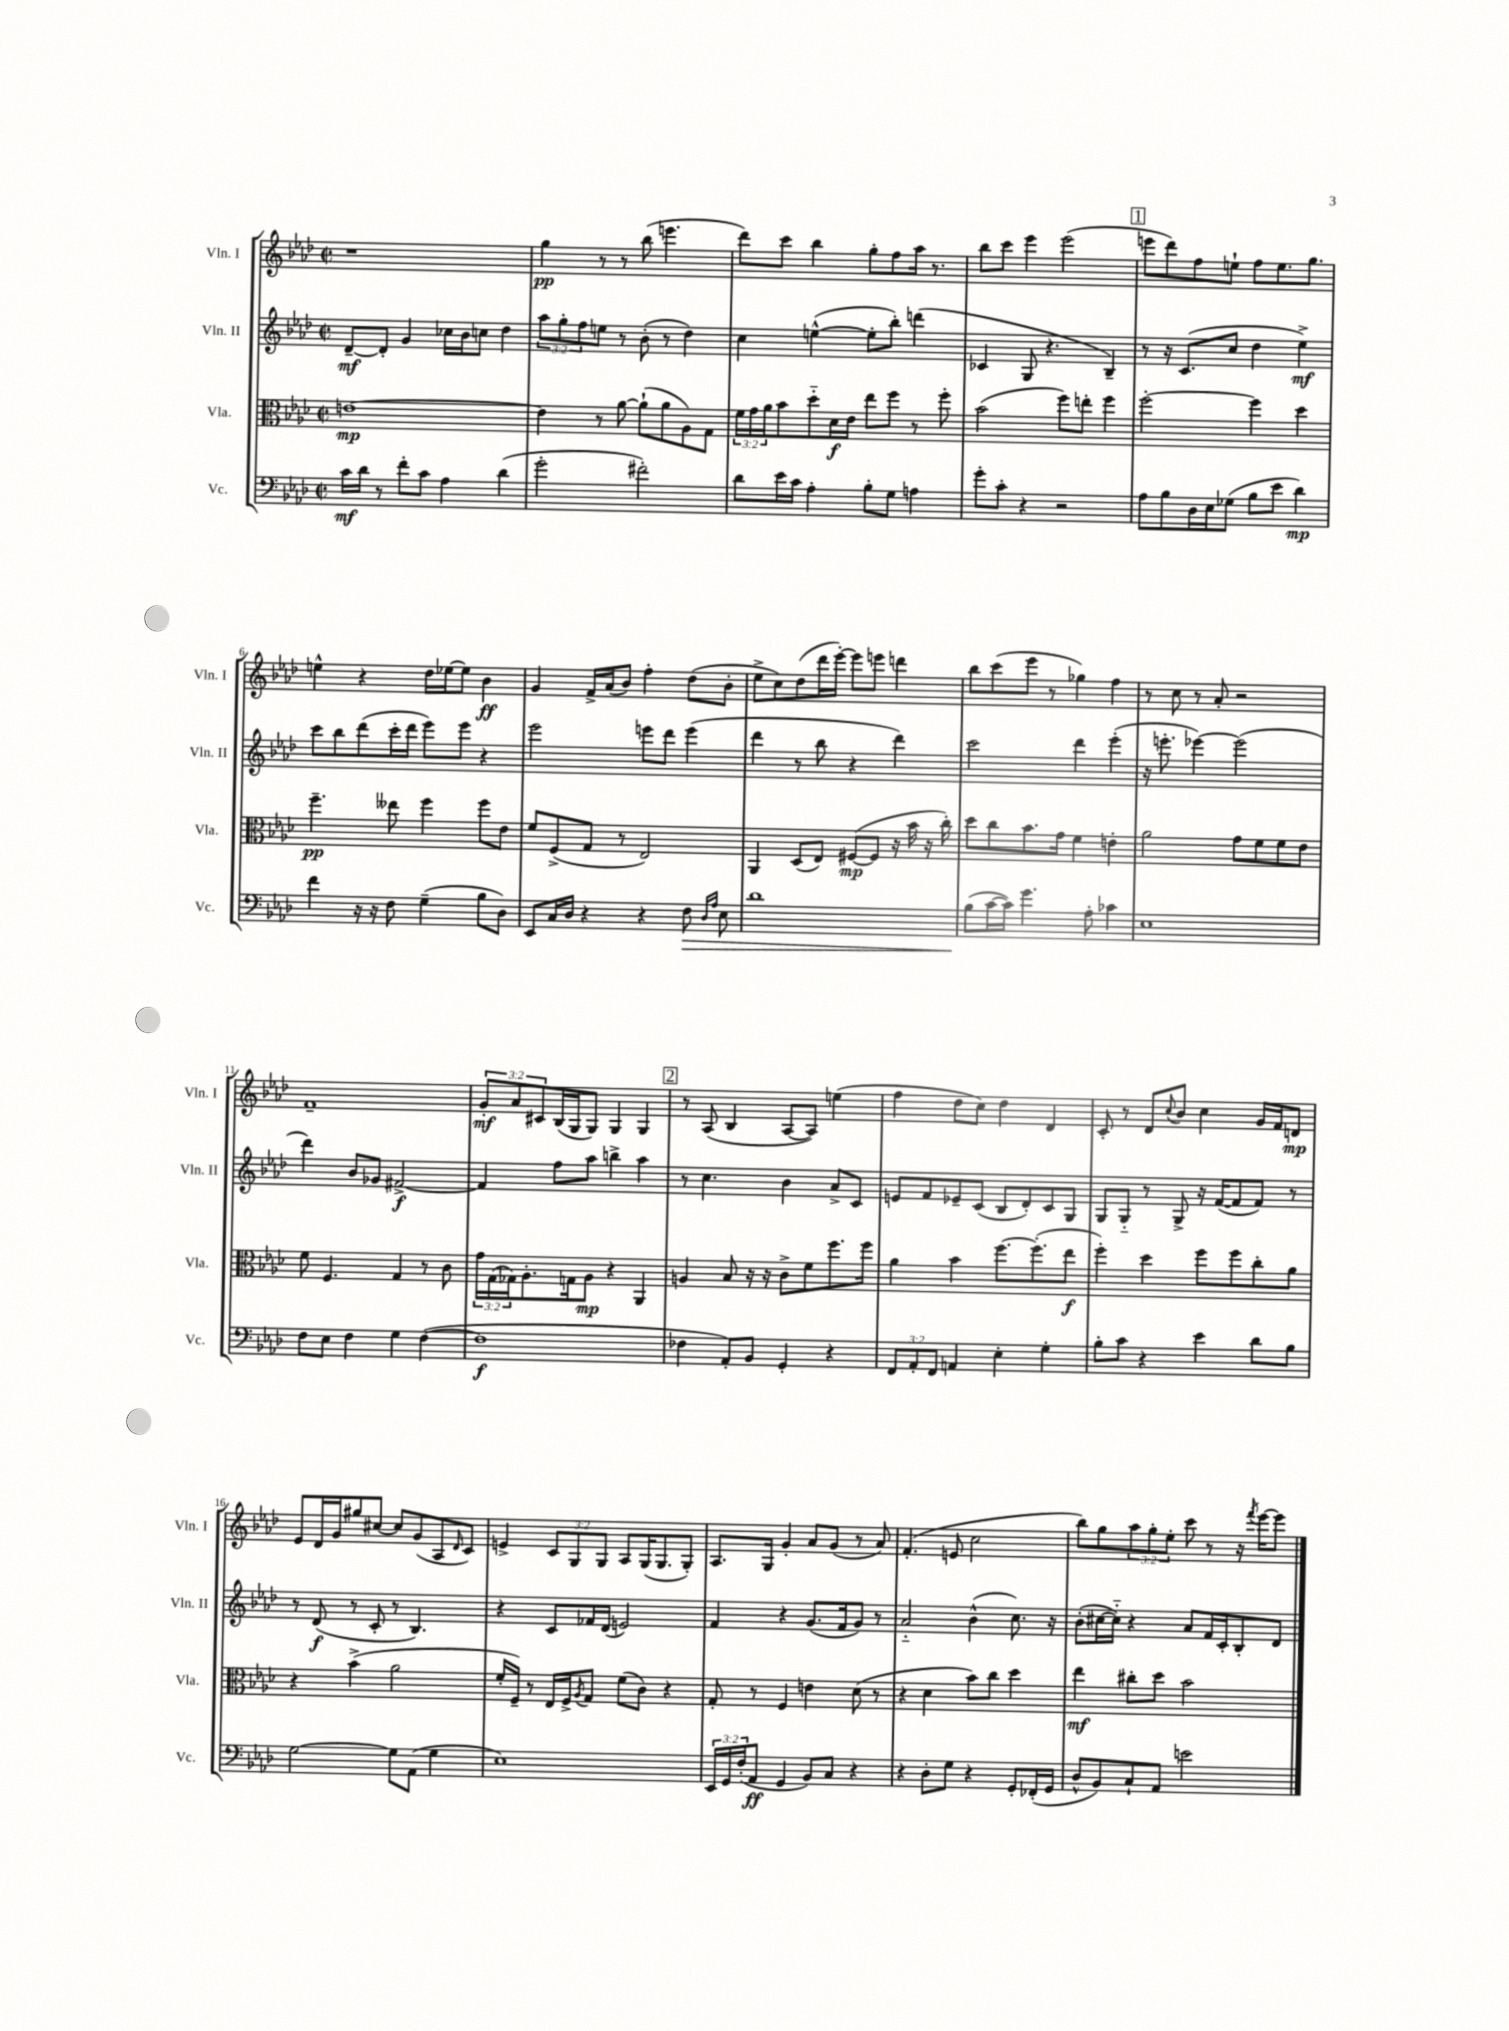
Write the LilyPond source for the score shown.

<<
\new StaffGroup <<
\new Staff = "s0" \with { instrumentName = "Vln. I" shortInstrumentName = "Vln. I" } {
    \clef treble \key aes \major \defaultTimeSignature \time 2/2 \override Staff.TupletNumber.text = #tuplet-number::calc-fraction-text
    r1 |
    g''4\pp r8 r8 bes''8( e'''4. |
    des'''8) c'''8 bes''4 g''8-. f''8 aes''16 r8. |
    bes''8 c'''8 ees'''4 ees'''2( |
    \mark \markup { \box "1" } e'''8 des'''8) f''8 e''8-! f''8 e''8. g''8. |
    e''4-^ r4 des''16 ees''16~ ees''8 bes'4\ff |
    g'4 f'16-> aes'16( bes'8) f''4-. des''8( bes'8-. |
    ees''8-> c''8) des''8( des'''16 ees'''16~-.) ees'''8 e'''8 d'''4 |
    bes''8 c'''8( ees'''8 r8 ges''4) f''4 |
    r8 c''8 r8 aes'8-. r2 |
    f'1-- |
    \tuplet 3/2 { g'8-.\mf aes'8 cis'8 } bes16( g16 g8) g4 g4 |
    \mark \markup { \box "2" } r8 aes8( bes4 aes8~ aes8) e''4( |
    f''4 des''8 c''8) des''4 des'4 |
    c'8-. r8 des'8 \appoggiatura { c''8 } bes'8 c''4 g'16 f'16 d'8\mp |
    ees'8 des'16 g'16 gis''8 cis''8~ cis''8 g'8( aes8 \grace { des'16 } c'8) |
    e'4-> \tuplet 3/2 { c'8 g8 g8 } aes8 g16( g8. g8-.) |
    aes8. g16 g'4-. aes'8 g'8( r8 aes'8) |
    f'4.-.( e'8 c''2 |
    bes''8) g''8 \tuplet 3/2 { aes''8 g''8-. ees''8-. } c'''8 r8 r16 \acciaccatura { f'''8 } ees'''16~ ees'''8 \bar "|." |
}
\new Staff = "s1" \with { instrumentName = "Vln. II" shortInstrumentName = "Vln. II" } {
    \clef treble \key aes \major \defaultTimeSignature \time 2/2 \override Staff.TupletNumber.text = #tuplet-number::calc-fraction-text
    des'8~--\mf des'8-. g'4 ces''16 bes'16 c''8 des''4 |
    \tuplet 3/2 { aes''8 g''8-. f''8 } e''8 r8 bes'8-.( r8 des''4) |
    c''4 e''4~-^( e''8-. bes''8-.) d'''4( |
    ces'4 g8 r4. bes4--) |
    \mark \markup { \box "1" } r8 r16 c'8.( c''8 des''4 ees''4->\mf) |
    c'''8 bes''8 des'''8( c'''16-. des'''16 ees'''8) ees'''8 r4 |
    ees'''2 e'''8 des'''8 e'''4( |
    des'''4 r8 bes''8 r4 des'''4) |
    c'''2 des'''4 ees'''4-.( |
    r16 e'''8.-. ees'''4~) ees'''2( |
    des'''4) bes'8 ges'8 fis'2~->\f |
    fis'4 f''8 aes''8 b''4-> aes''4 |
    \mark \markup { \box "2" } r8 c''4. bes'4 aes'8-> c'8 |
    e'8 f'8 ees'8-- c'8( bes8 des'8-.) c'8 g8 |
    g8 g8-_ r8 g8-> r16 f'16~( f'8 f'8) r8 |
    r8 des'8\f( r8 c'8-. r8 bes4.) |
    r4 c'8 fes'16 des'16( e'2) |
    f'4 r4 g'8.( f'16 g'8) r8 |
    aes'2-_ bes'4-^( c''8.) r16 |
    bes'8-.( cis''16~ cis''16-_) r4 aes'8 f'16 c'16-. bes8-. des'8 \bar "|." |
}
\new Staff = "s2" \with { instrumentName = "Vla." shortInstrumentName = "Vla." } {
    \clef alto \key aes \major \defaultTimeSignature \time 2/2 \override Staff.TupletNumber.text = #tuplet-number::calc-fraction-text
    e'1~\mp |
    e'4 r8 aes'8~ aes'8-!( aes'8 aes8) g8 |
    \tuplet 3/2 { f'16 g'16 aes'16 } bes'8 des''8-_ des'16\f ees'16 ees''8 f''8 r8 f''8-. |
    bes'2( f''8) e''8-. f''4 |
    \mark \markup { \box "1" } f''2~-. f''4 des''4 |
    f''4.--\pp eeses''8 f''4 f''8 ees'8 |
    f'8 f8->( g8 r8 ees2) |
    aes,4 des8( ees8) fis8~\mp( fis8 r16 bes'16 r16 c''16-.) |
    des''8 c''8 bes'8. g'16 f'4 e'4-. |
    aes'2 g'8 f'8 f'8 ees'8 |
    f'8 f4. g4 r8 c'8 |
    \tuplet 3/2 { g'16 g16( ges16) } aes8.-. g16 aes8\mp r4 aes,4 |
    \mark \markup { \box "2" } a4 bes8 r16 r16 c'8-> f'8 f''8. f''16 |
    aes'4 bes'4 f''8.~ f''8.-.( ees''8\f |
    f''4-.) des''4 f''8 f''8 c''8-. aes'8 |
    r4 bes'4->( aes'2 |
    f'16-. f16--) r8 ees16 f16-> \acciaccatura { aes8 } g8 f'8( c'8) r4 |
    g8-. r8 f4 e'4 des'8( r8 |
    r4 des'4 bes'8) c''8 des''4 |
    ees''4\mf cis''8-. des''8 bes'2 \bar "|." |
}
\new Staff = "s3" \with { instrumentName = "Vc." shortInstrumentName = "Vc." } {
    \clef bass \key aes \major \defaultTimeSignature \time 2/2 \override Staff.TupletNumber.text = #tuplet-number::calc-fraction-text
    c'16\mf des'16 r8 f'8-. c'8 aes4 des'4( |
    g'2-. fis'2-.) |
    des'8 ees'16 c'16 aes4-. bes8-. g8 a4 |
    g'8-. c'8-. r4 r2 |
    \mark \markup { \box "1" } aes8 bes8 des16 ees16 ges8( bes8 ees'8 des'4\mp) |
    f'4 r16 r16 f8 g4--( bes8 des8) |
    ees,8 c16 des16 r4 r4 f8\> \grace { des16 aes16 } ees8 |
    des'1 |
    bes8\!( c'16~ c'16) g'4. aes8-. ces'4 |
    ees1 |
    f8 ees8 f4 g4 f4~( |
    f1\f |
    \mark \markup { \box "2" } fes4 aes,8-.) bes,8 g,4-. r4 |
    \tuplet 3/2 { f,8 aes,8-. f,8 } a,4 ees4-. g4-. |
    bes8-. c'8 r4 ees'4 des'8 bes8 |
    g2~ g8 aes,8( g4 |
    ees1) |
    \tuplet 3/2 { ees,16 g,16 f16-.( } aes,8\ff g,4 bes,8) c8 r4 |
    r4 des8-. g8 r4 g,8-. fes,16-.( g,16 |
    des8-^ bes,8) c8-! aes,8 e'2 \bar "|." |
}
>>
>>
